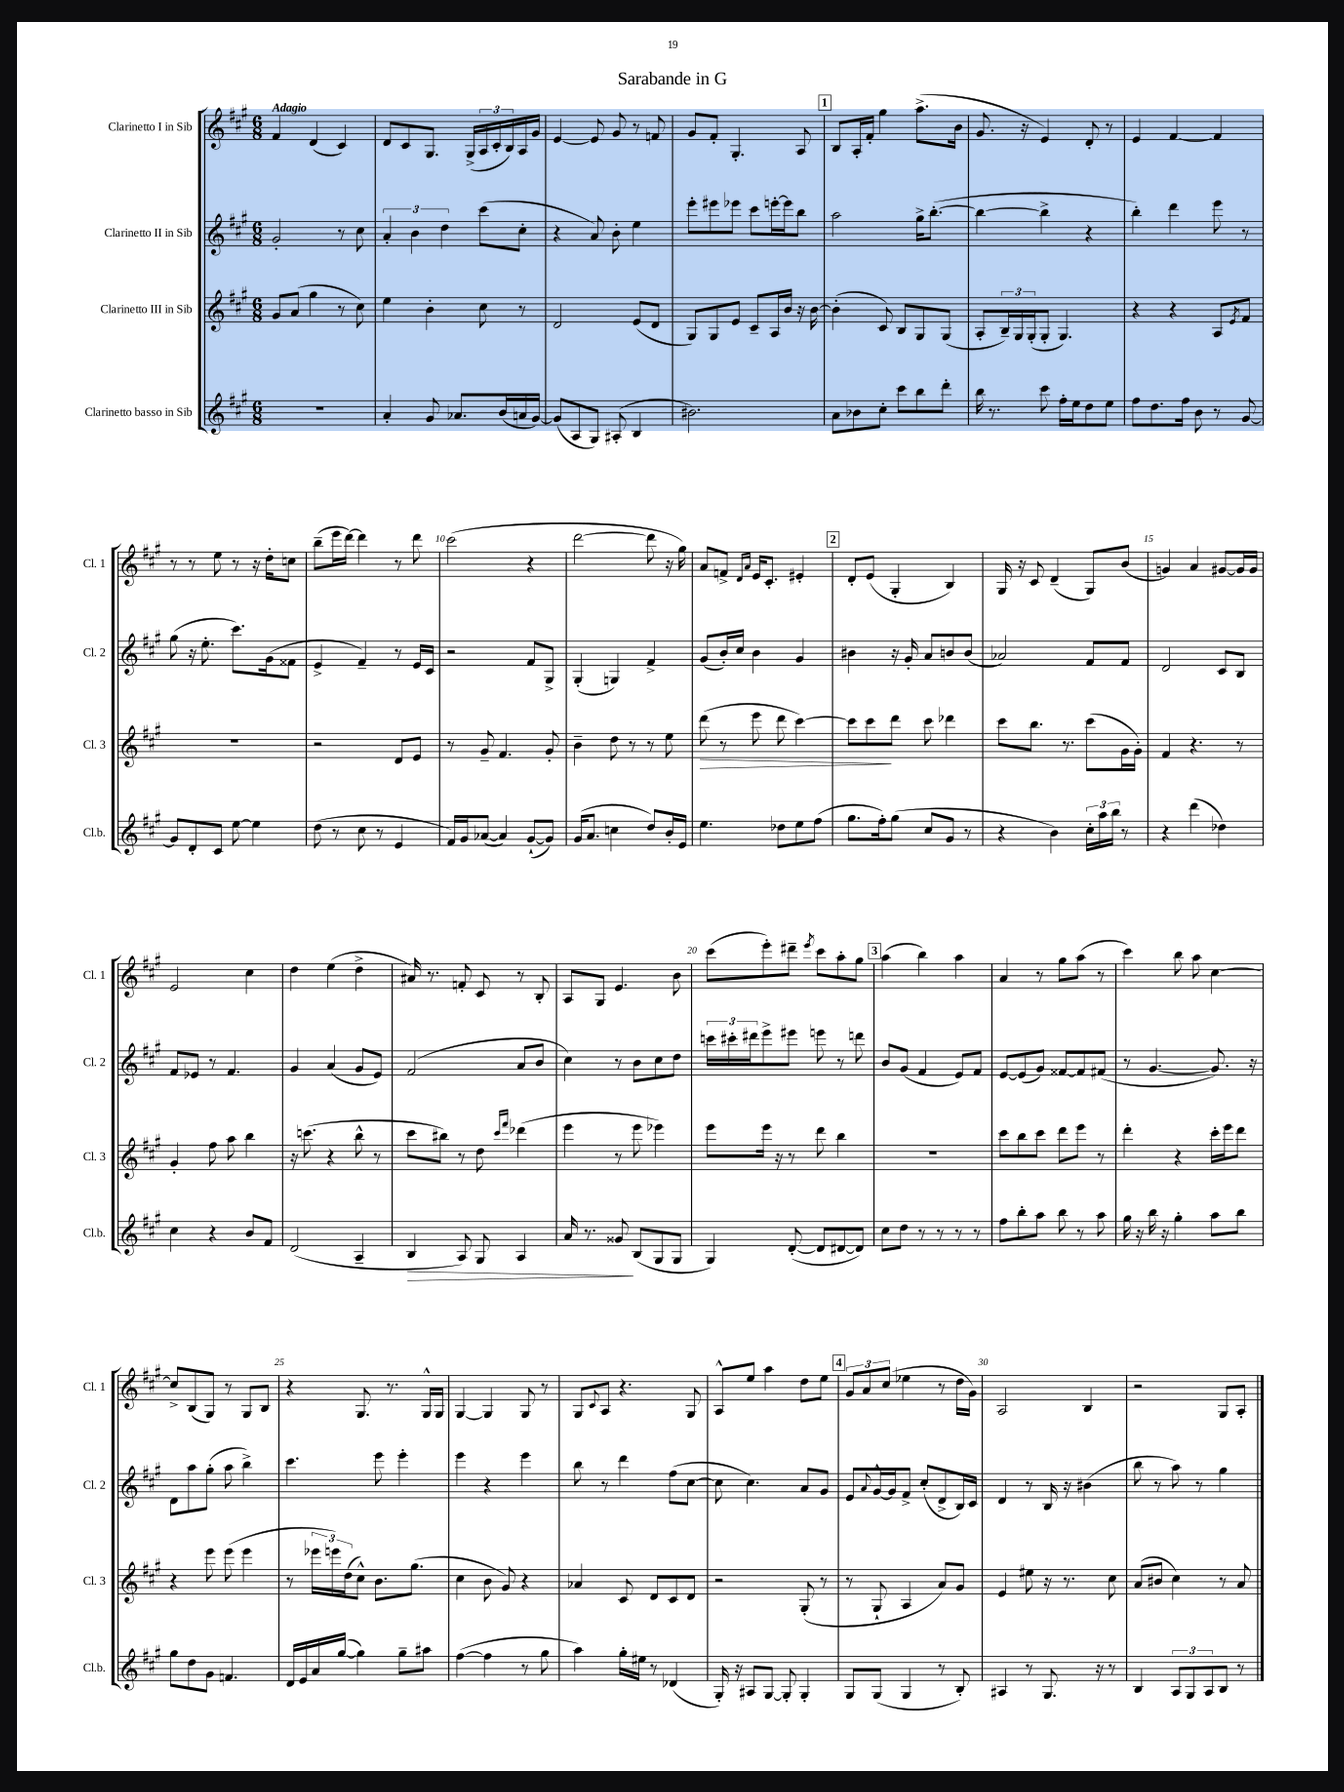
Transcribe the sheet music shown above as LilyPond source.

\header { title = "Sarabande in G" }
<<
\new StaffGroup <<
\new Staff = "s0" \with { instrumentName = "Clarinetto I in Sib" shortInstrumentName = "Cl. 1" } {
    \clef treble \key a \major \numericTimeSignature \time 6/8 \tempo "Adagio"
    fis'4 d'4( cis'4) |
    d'8 cis'8 gis8. gis16->( \tuplet 3/2 { a16 cis'16-. b16) } a16 gis'16 |
    e'4~ e'8 gis'8 r8 f'8 |
    gis'8 fis'8-. gis4.-. a8 |
    \mark \markup { \box "1" } b8 a16-. fis'16-. gis''4 a''8.->( b'16 |
    gis'8. r16 e'4) d'8-. r8 |
    e'4 fis'4~ fis'4 |
    r8 r8 e''8 r8 r16 d''16-. c''8 |
    b''8--( e'''16 d'''16~) d'''4 r8 d'''8 |
    cis'''2( r4 |
    d'''2~ d'''8 r16 gis''16) |
    a'8 f'8-> \grace { d'16 a'16 } e'16 cis'8.-. eis'4-. |
    \mark \markup { \box "2" } d'8-. e'8( gis4-. b4) |
    gis16 r16 cis'8 d'4--( gis8) b'8( |
    g'4) a'4 gis'8~ gis'16 gis'16 |
    e'2 cis''4 |
    d''4 e''4( d''4-> |
    ais'16) r8. f'8-. cis'8 r8 b8-. |
    a8 gis8 e'4. b'8 |
    cis'''8( e'''8-.) dis'''8-- \acciaccatura { e'''8 } cis'''8 a''8-. gis''8 |
    \mark \markup { \box "3" } a''4( b''4) a''4 |
    a'4 r8 gis''8 a''8( r8 |
    cis'''4) b''8 a''8 cis''4~ |
    cis''8-> b8( gis8) r8 gis8 b8 |
    r4 gis8. r8. gis16-^ gis16 |
    gis4~ gis4 gis8 r8 |
    gis8 \appoggiatura { cis'8 } a8 r4. gis8 |
    a8-^ e''8 a''4 d''8 e''8 |
    \mark \markup { \box "4" } \tuplet 3/2 { gis'8 a'8 cis''8( } ees''4 r8 d''16 gis'16) |
    a2 b4 |
    r2 gis8 a8-. \bar "|." |
}
\new Staff = "s1" \with { instrumentName = "Clarinetto II in Sib" shortInstrumentName = "Cl. 2" } {
    \clef treble \key a \major \numericTimeSignature \time 6/8
    gis'2-. r8 cis''8 |
    \tuplet 3/2 { a'4-. b'4 d''4 } cis'''8( cis''8-. |
    r4 a'8) b'8-. e''4 |
    e'''8-. eis'''8 ees'''8 cis'''8 e'''16~-. e'''16 b''8 |
    \mark \markup { \box "1" } a''2 gis''16-> b''8.~-.( |
    b''4~ b''4-> r4 |
    b''4-.) d'''4 e'''8 r8 |
    gis''8( r16 e''8.-. cis'''8.) gis'16( fisis'8 |
    e'4-> fis'4--) r8 e'16 cis'16 |
    r2 fis'8 gis8-> |
    gis4-.( g4) fis'4-> |
    gis'8( b'16-.) cis''16 b'4 gis'4 |
    \mark \markup { \box "2" } bis'4 r16 gis'16-. a'8 b'8 b'8( |
    aes'2) fis'8 fis'8 |
    d'2 cis'8 b8 |
    fis'8 ees'8 r8 fis'4. |
    gis'4 a'4( gis'8 e'8) |
    fis'2( a'8 b'8 |
    cis''4) r8 b'8 cis''8 d''8 |
    \tuplet 3/2 { c'''16 cis'''16-. dis'''16 } e'''8-> eis'''8 e'''8 r8 d'''8 |
    \mark \markup { \box "3" } b'8 gis'8( fis'4 e'8) fis'8 |
    e'8~ e'8( gis'8) fisis'8~ fisis'8 fis'8( |
    r8 gis'4.~ gis'8.) r16 |
    d'8 a''8 gis''8-.( a''8 b''4->) |
    cis'''4. e'''8 e'''4-. |
    e'''4 r4 e'''4 |
    b''8 r8 d'''4 fis''8( cis''8~ |
    cis''8 cis''4.) a'8 gis'8 |
    \mark \markup { \box "4" } e'8 \appoggiatura { a'8 } gis'16~-^ gis'16 fis'8-> cis''8-.( d'8-> b16) cis'16 |
    d'4 r8 b16 r16 bis'4( |
    b''8 r8 a''8) r8 gis''4 \bar "|." |
}
\new Staff = "s2" \with { instrumentName = "Clarinetto III in Sib" shortInstrumentName = "Cl. 3" } {
    \clef treble \key a \major \numericTimeSignature \time 6/8
    gis'8 a'8( gis''4 r8 cis''8) |
    e''4 b'4-. cis''8 r8 |
    d'2 e'8( d'8 |
    gis8) gis8 e'8 cis'8-- a16 b'16 r16 b'16~ |
    \mark \markup { \box "1" } b'4-.( cis'8) b8 gis8 gis8( |
    a8-. \tuplet 3/2 { b16--) gis16 gis16-.( } gis8-. gis4.) |
    r4 r4 a8 \acciaccatura { e'8 } fis'8 |
    R2. |
    r2 d'8 e'8 |
    r8 gis'8-- fis'4. gis'8-. |
    b'4-- d''8 r8 r8 e''8 |
    d'''8\>( r8 e'''8 d'''8 cis'''4~) |
    \mark \markup { \box "2" } cis'''8 cis'''8\! d'''8 cis'''8 des'''4 |
    cis'''8 b''8. r8. cis'''8( gis'16 gis'16-.) |
    fis'4 r4. r8 |
    gis'4-. fis''8 a''8 b''4 |
    r16 c'''8.( r4 b''8-^ r8 |
    cis'''8 bis''8) r8 d''8 \grace { cis'''16 fis'''16 } des'''4( |
    e'''4 r8 e'''8 ees'''4) |
    e'''8 e'''16 r16 r8 d'''8 b''4 |
    \mark \markup { \box "3" } R2. |
    cis'''8 b''8 cis'''8 d'''8 e'''8 r8 |
    d'''4-. r4 cis'''16-. e'''16 d'''8 |
    r4 e'''8 e'''8( e'''4 |
    r8 \tuplet 3/2 { ees'''16 e'''16) d''16( } cis''8-^) b'8. gis''8.( |
    cis''4 b'8 gis'8) r4 |
    aes'4 cis'8 d'8 cis'8 d'8 |
    r2 gis8-.( r8 |
    \mark \markup { \box "4" } r8 gis8-! a4 a'8) gis'8 |
    e'4 eis''8 r16 r8. cis''8 |
    a'8( bis'8 cis''4) r8 a'8 \bar "|." |
}
\new Staff = "s3" \with { instrumentName = "Clarinetto basso in Sib" shortInstrumentName = "Cl.b." } {
    \clef treble \key a \major \numericTimeSignature \time 6/8
    R2. |
    a'4-. gis'8 aes'8. b'16( a'16 gis'16~) |
    gis'8( a8 gis8) ais8-.( b4 |
    bis'2.) |
    \mark \markup { \box "1" } a'8 bes'8 cis''8-. cis'''8 b''8 d'''8-. |
    b''16 r8. cis'''8 fis''16-. e''16 d''8 e''8 |
    fis''8 d''8. fis''16 b'8 r8 gis'8~ |
    gis'8 d'8-. cis'8 e''8~ e''4 |
    d''8( r8 cis''8 r8 e'4 |
    fis'16) gis'16 aes'8~( aes'4) gis'8~-!( gis'8) |
    gis'16( a'8. c''4 d''8) b'16-. e'16 |
    e''4. des''8 e''8 fis''8( |
    \mark \markup { \box "2" } gis''8. fis''16-.) gis''8( cis''8 gis'8 r8 |
    r4 b'4) \tuplet 3/2 { cis''16-. a''16 b''16 } r8 |
    r4 d'''4( des''4) |
    cis''4 r4 b'8 fis'8 |
    d'2( a4-- |
    b4\> a8) gis8 a4 |
    a'16 r8. gisis'8\! b8( gis8 gis8 |
    gis4) d'8~-.( d'8 dis'8~ dis'8) |
    \mark \markup { \box "3" } cis''8 d''8 r8 r8 r8 r8 |
    fis''8 b''8-. a''8 b''8 r8 a''8 |
    gis''16 r16 b''16 r16 gis''4-. a''8 b''8 |
    gis''8 d''8 gis'8 f'4. |
    d'16 e'16 a'16 gis''16~( gis''4) gis''8-- ais''8 |
    fis''4~( fis''4 r8 gis''8 |
    a''4) gis''16-. eis''16 r8 des'4( |
    gis16-.) r16 ais8 gis8~ gis8-. gis4-. |
    \mark \markup { \box "4" } gis8 gis8( gis4 r8 b8-.) |
    ais4 r8 gis8. r16 r8 |
    b4 \tuplet 3/2 { a8 gis8 a8 } b8 r8 \bar "|." |
}
>>
>>
\layout { \context { \Score \override BarNumber.break-visibility = ##(#f #t #t) barNumberVisibility = #(every-nth-bar-number-visible 5) } }
